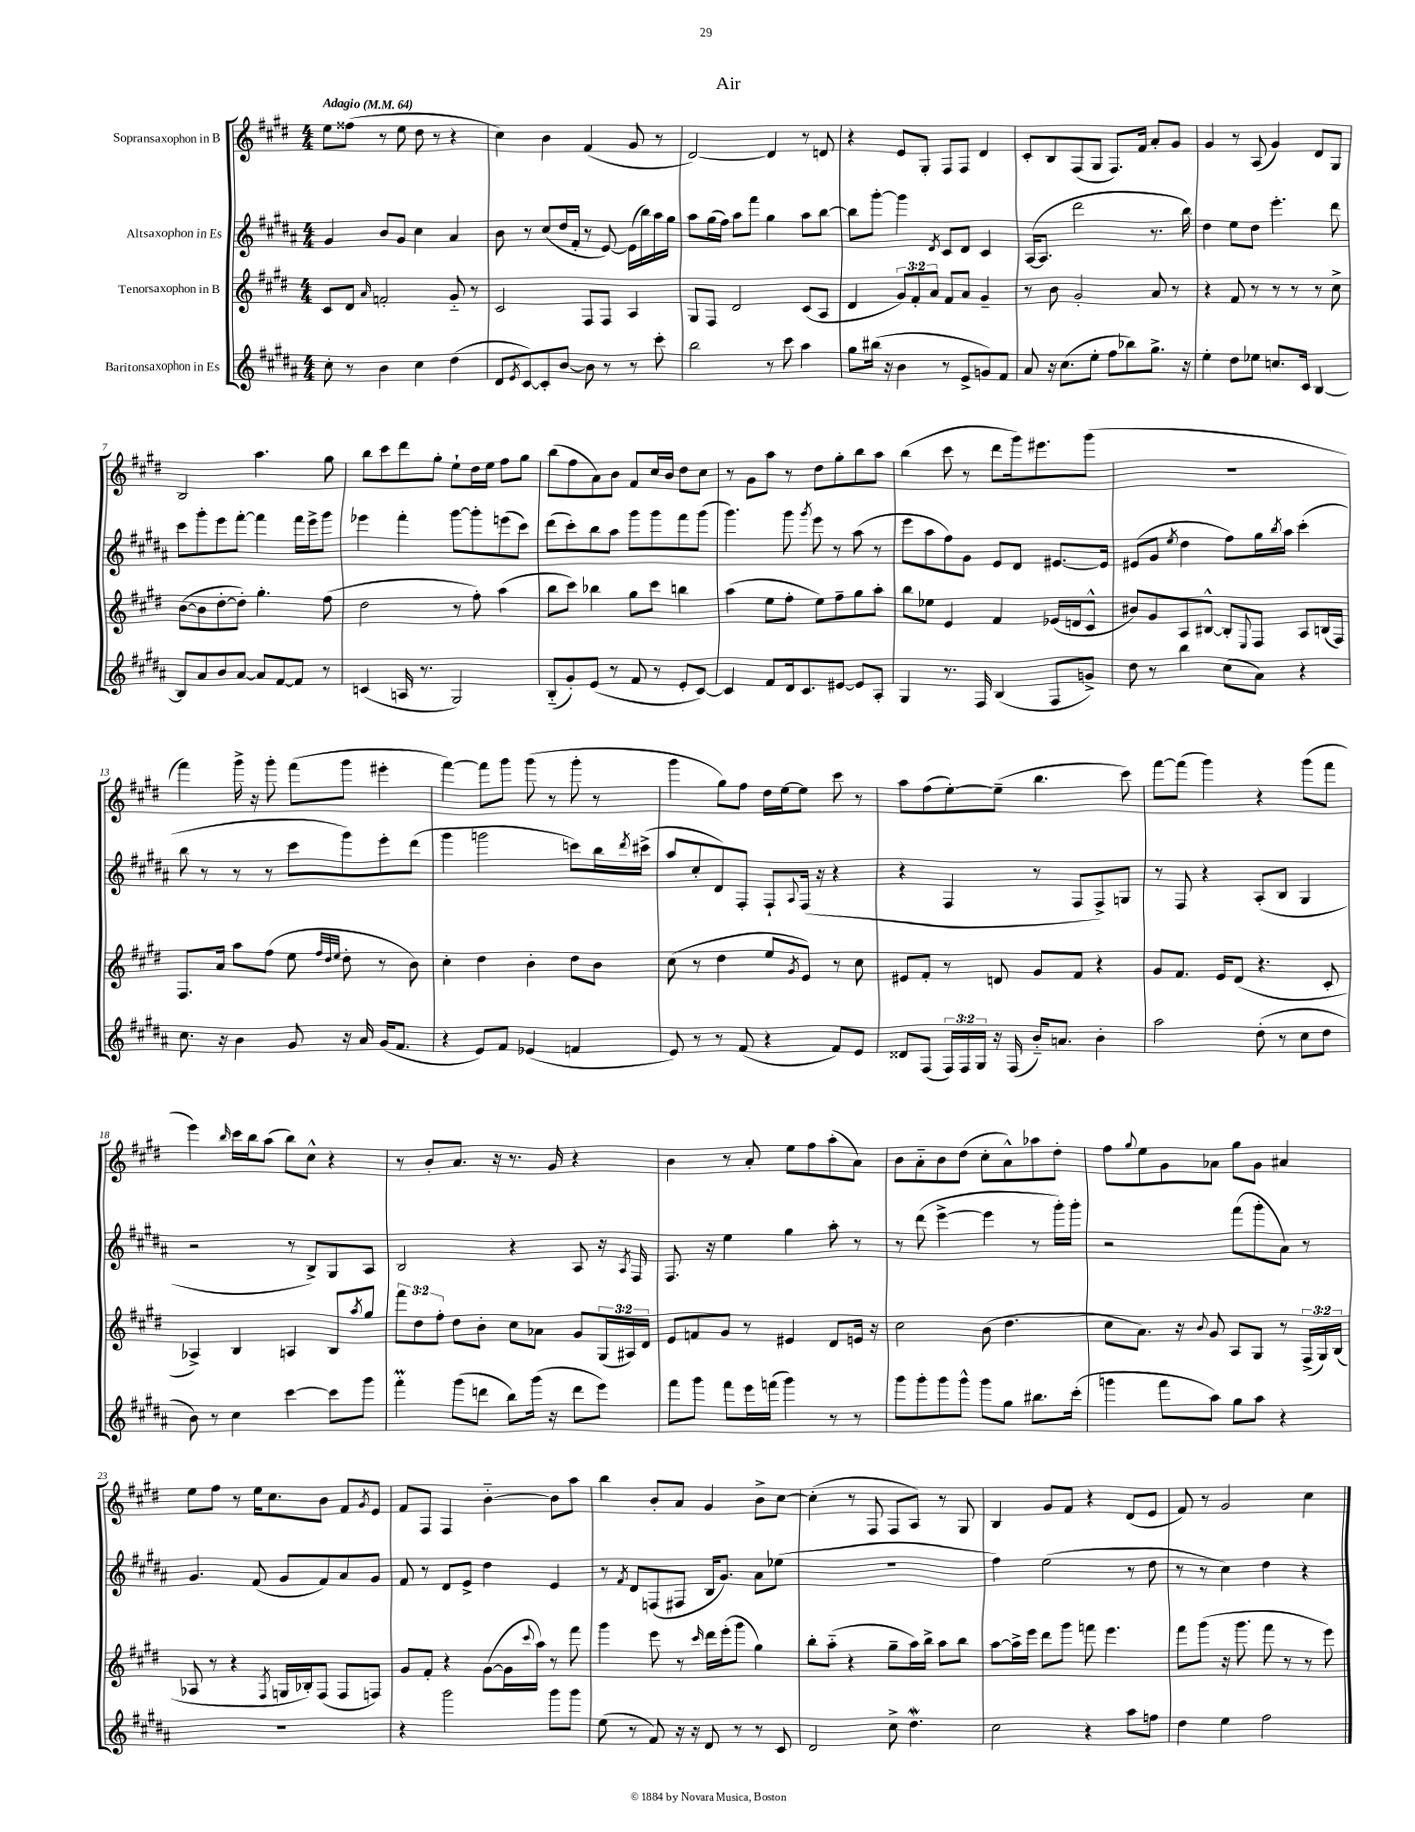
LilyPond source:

\header { title = "Air" }
<<
\new StaffGroup <<
\new Staff = "s0" \with { instrumentName = "Sopransaxophon in B" } {
    \clef treble \key e \major \numericTimeSignature \time 4/4 \tempo "Adagio" 4 = 64
    e''8 fisis''8( r8 e''8 dis''8 r8 r4 |
    cis''4) b'4 fis'4( gis'8 r8 |
    dis'2~) dis'4 r8 d'8 |
    r4 e'8 gis8-. fis8 fis8 dis'4 |
    cis'8-. b8 fis8( gis8 fis8.) fis'16 a'8-. gis'8 |
    gis'4 r8 a8( gis'4) dis'8 gis8 |
    b2 a''4. gis''8 |
    b''8 cis'''8 dis'''8 gis''8-. e''8-! dis''16 e''16 fis''8 gis''8 |
    b''8( fis''8 a'8) b'8 fis'8 cis''16 b'16 dis''8 cis''8 |
    r8 gis'8 a''8 r8 dis''8 gis''8-. b''8 a''8 |
    b''4( cis'''8 r8 dis'''8 gis'''16) eis'''8. gis'''8( |
    R1 |
    fis'''4) gis'''16-> r16 gis'''8-. fis'''8( gis'''8 eis'''4-. |
    fis'''4~) fis'''8 gis'''8 gis'''8( r8 gis'''8-. r8 |
    gis'''4 gis''8) fis''8 dis''16 e''16~ e''8 cis'''8 r8 |
    a''8 fis''8( e''8~-.) e''8--( b''4. cis'''8) |
    fis'''8~ fis'''8( gis'''4) r4 gis'''8( fis'''8 |
    e'''4) \grace { b''16 } cis'''16 b''16 a''8( b''8) cis''8-^ r4 |
    r8 b'8-. a'8. r16 r8. gis'16 r4 |
    b'4 r8 a'8-. e''8 fis''8 a''8-.( a'8) |
    b'8 a'8-_ b'8 dis''8( cis''8-. a'8-^) aes''8 dis''8-. |
    fis''8 \appoggiatura { gis''8 } e''8 gis'8 aes'8 gis''8 gis'8 ais'4 |
    e''8 fis''8 r8 e''16 cis''8. b'8 fis'8 \acciaccatura { gis'8 } e'8 |
    fis'8 fis8 fis4 b'4~-_ b'8 a''8 |
    b''4 b'8-. a'8 gis'4 b'8-> cis''8~ |
    cis''4-.( r8 fis8 fis8 a8) r8 gis8 |
    b4 gis'8 fis'8 r4 dis'8( e'8 |
    fis'8) r8 gis'2 cis''4 \bar "|." |
}
\new Staff = "s1" \with { instrumentName = "Altsaxophon in Es" } {
    \clef treble \key b \major \numericTimeSignature \time 4/4
    gis'4 b'8 gis'8 cis''4 ais'4 |
    b'8 r8 cis''8( dis''16 fis'16-. r8 e'8~) e'16( b''16) ais''16 gis''16 |
    ais''8 gis''16( fis''16) ais''8 fis'''8 gis''4 ais''8 b''8~ |
    b''8 gis'''8~-. gis'''4 \acciaccatura { dis'8 } cis'8 dis'8 cis'4 |
    ais16~( ais8. dis'''2 r8. b''16) |
    dis''4 e''8 dis''8 e'''4.-. dis'''8 |
    cis'''8 gis'''8-. e'''8 fis'''8~-. fis'''4 fis'''16 e'''16-> gis'''8 |
    ees'''4 fis'''4-. gis'''8~ gis'''8-. e'''8( cis'''8) |
    dis'''8( cis'''8-.) b''8 ais''8 gis'''8 gis'''8 fis'''8 gis'''8( |
    gis'''4.) gis'''8 \acciaccatura { gis'''8 } e'''8 r8 ais''8( r8 |
    e'''8 ais''8 fis''8) gis'8 e'8 dis'8 eis'8.~ eis'16 |
    eis'8( gis'8 \acciaccatura { e''8 } dis''4 fis''8) gis''16 \acciaccatura { b''8 } ais''16 cis'''4-.( |
    b''8 r8 r8 r8 cis'''8 gis'''8) e'''8-. dis'''8( |
    gis'''4 g'''2 c'''8) b''16 \acciaccatura { dis'''8 } cis'''16->( |
    ais''8 cis''8-. dis'8) fis8-. fis8-! \appoggiatura { ais8 } fis16( r16 r4 |
    r4 fis4 r8 fis8 fis8->) g8 |
    r8 fis8 r4 ais8-.( b8 gis4 |
    r2 r8 b8->) gis8 ais8 |
    b2 r4 ais8 r16 \acciaccatura { ais8 } fis16 |
    fis8. r16 e''4 gis''4 ais''8-. r8 |
    r8 dis'''8( e'''4~-> e'''4 r8 gis'''16-.) gis'''16-. |
    r2 fis'''8( gis'''8-. ais'8) r8 |
    gis'4. fis'8( gis'8 fis'8) ais'8 gis'8 |
    fis'8 r8 dis'8 e'8-> dis''4 e'4 |
    r8 \acciaccatura { fis'8 } dis'8 f8( fis8 b16 gis'8.) ais'8 ees''8( |
    R1 |
    fis''4) e''2( r8 dis''8 |
    r8 r8 cis''4) dis''4 r4 \bar "|." |
}
\new Staff = "s2" \with { instrumentName = "Tenorsaxophon in B" } {
    \clef treble \key e \major \numericTimeSignature \time 4/4 \override Staff.TupletNumber.text = #tuplet-number::calc-fraction-text
    cis'8 dis'8 \grace { a'16 } f'2-. gis'8-_ r8 |
    cis'2 fis8 fis8 a4 |
    gis8 fis8 dis'2 cis'8( a8 |
    dis'4 \tuplet 3/2 { gis'8) fis'8-. a'8 } fis'8 a'8 gis'4-- |
    r8 b'8 gis'2-. a'8 r8 |
    r4 fis'8 r8 r8 r8 r8 cis''8-> |
    b'8~( b'8 dis''8~-. dis''8-.) gis''4.-. fis''8( |
    dis''2 r8 fis''8-.) a''4( |
    b''8 cis'''8) bes''4 gis''8 cis'''8 b''4 |
    a''4( e''8 fis''8-. e''8) fis''8-- gis''8 a''8-. |
    b''8 ees''8 e'4 fis'4 ees'16( d'16 cis'8-^ |
    bis'8) gis'8 a8 bis8~-^ bis8-. \appoggiatura { e8 } fis8 a8 b16( fis16) |
    fis8. a'16 a''8 fis''8( e''8 \grace { fis''32 dis''32 e''32 } dis''8-. r8 b'8) |
    cis''4-. dis''4 b'4-. dis''8 b'8 |
    cis''8( r8 dis''4 e''8 \acciaccatura { gis'8 } e'8) r8 cis''8 |
    eis'8 fis'8-. r8 d'8 gis'8 fis'8 r4 |
    gis'8 fis'8. e'16 dis'8( r4. cis'8-. |
    aes4->) b4 a4 b8 \acciaccatura { a''8 } gis''8 |
    \tuplet 3/2 { fis'''8 dis''8 fis''8-. } dis''8 b'8-. cis''8 aes'8 gis'8 \tuplet 3/2 { gis16( ais16) dis'16 } |
    e'8 f'8 gis'8 r8 eis'4 dis'8 e'16 r16 |
    cis''2 b'8( dis''4. |
    cis''8 a'8.) r16 \appoggiatura { b'8 } gis'8 a8 gis8 r8 \tuplet 3/2 { fis16->( gis16) b16( } |
    aes8 r8 r4 \acciaccatura { fis8 } g16 bes16-.) fis8( fis8 f8) |
    gis'8 fis'8-. r4 gis'8~( gis'16 \appoggiatura { cis'''8 } a''16) r8 fis'''8 |
    gis'''4 e'''8 r8 \grace { cis'''16 } dis'''16 e'''16-.( gis'''8 gis''4) |
    b''8-. a''8-_( r4 gis''8-- a''16) b''16-> a''8 b''8 |
    a''8~ a''16-> e'''16 dis'''8 gis'''8 f'''8 e'''4. |
    fis'''8 gis'''8( r16 gis'''8. fis'''8 r8 r8 e'''8) \bar "|." |
}
\new Staff = "s3" \with { instrumentName = "Baritonsaxophon in Es" } {
    \clef treble \key b \major \numericTimeSignature \time 4/4 \override Staff.TupletNumber.text = #tuplet-number::calc-fraction-text
    cis''8-. r8 b'4 cis''4 dis''4( |
    dis'8 \acciaccatura { e'8 } cis'8~) cis'8-. b'8~ b'8 r8 r8 cis'''8-. |
    b''2 r8 cis'''8 ais''4 |
    gis''8 bis''16( r16 b'4 r8 e'8-> g'8) fis'8 |
    ais'8 r16 cis''8.( e''8-. fis''8 bes''8) gis''8.-> r16 |
    e''4-. dis''8 ees''8 c''8. cis'16 b4~ |
    b8 ais'8 b'8 ais'8~ ais'8 fis'8~ fis'8 r8 |
    c'4( a16 r8. gis2) |
    b8-_( gis'8-.) e'8( r8 fis'8 r8 e'8-. cis'8~) |
    cis'4 fis'8 dis'16 cis'8. eis'8~ eis'8 ais8-. |
    gis4 r8. fis16 b4( fis8 g'8->) |
    dis''8 r8 b''4 cis''8( ais'8) r4 |
    cis''8. r16 b'4 gis'8 r16 ais'16 gis'16( fis'8. |
    r4 e'8) fis'8 ees'4( f'4 |
    e'8) r8 r8 fis'8( r4 fis'8) e'8 |
    disis'8 fis8( \tuplet 3/2 { fis16) fis16 gis16 } r16 fis16( b'16-_) a'8. b'4-. |
    ais''2 dis''8-.( r8 cis''8 dis''8 |
    b'8) r8 cis''4 cis'''4~ cis'''8 gis'''8 |
    fis'''4-.\prall gis'''8( d'''8 b''8) gis'''16( r16 d'''8 e'''8) |
    fis'''8 gis'''8 fis'''8 e'''16 f'''16( gis'''4) r8 r8 |
    gis'''8 gis'''8-. gis'''8 gis'''8-^ gis'''8 gis''8 bis''8. cis'''16-.( |
    g'''4 fis'''8 ais''8) gis''8 ais''8 r4 |
    R1 |
    r4 gis'''2 gis'''8 gis'''8 |
    e''8( r8 fis'8) r16 r16 dis'8 r8 r8 cis'8 |
    dis'2 cis''8-> dis''4.\mordent |
    cis''2 r4 ais''8 f''8 |
    dis''4 e''4 fis''2 \bar "|." |
}
>>
>>
